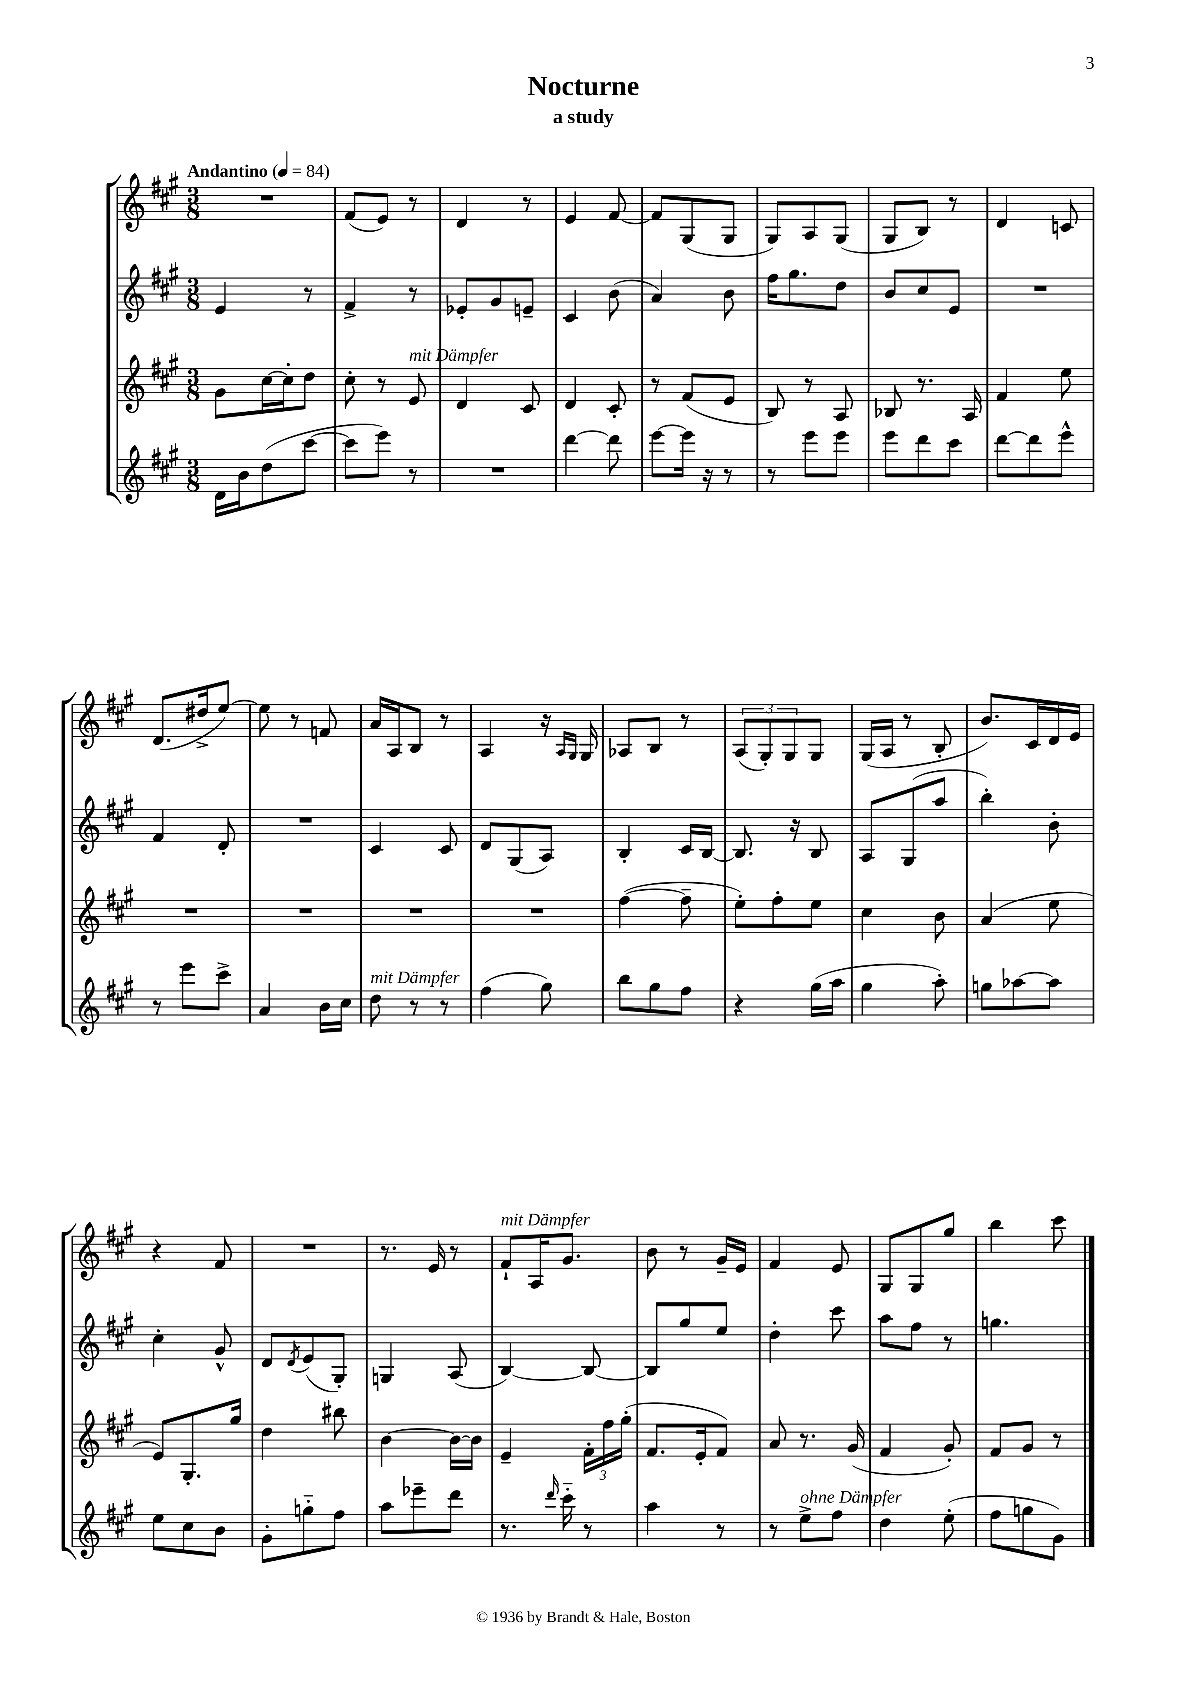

**kern	**kern	**kern	**kern
*staff4	*staff3	*staff2	*staff1
*clefG2	*clefG2	*clefG2	*clefG2
*k[f#c#g#]	*k[f#c#g#]	*k[f#c#g#]	*k[f#c#g#]
*M3/8	*M3/8	*M3/8	*M3/8
*MM84	*MM84	*MM84	*MM84
16d	8g#	4e	4.r
16b	.	.	.
(8dd	[16cc#	.	.
.	16cc#']	.	.
[8ccc#	8dd	8r	.
=	=	=	=
8ccc#]	8cc#'	4f#^	(8f#
8eee)	8r	.	8e)
8r	8e	8r	8r
=	=	=	=
4.r	4d	8e-'	4d
.	.	8g#	.
.	8c#	8e~	8r
=	=	=	=
[4ddd	4d	4c#	4e
8ddd]	8c#'	(8b	[8f#
=	=	=	=
[8eee	8r	4a)	8f#]
16eee]	(8f#	.	(8G#
16r	.	.	.
8r	8e	8b	8G#
=	=	=	=
8r	8B)	16ff#	8G#)
.	.	8.gg#	.
8eee	8r	.	8A
8eee	8A	8dd	(8G#
=	=	=	=
8eee	8B-	8b	8G#
8ddd	8.r	8cc#	8B)
8ccc#	.	8e	8r
.	16A	.	.
=	=	=	=
[8ddd	4f#	4.r	4d
8ddd]	.	.	.
8eee^^	8ee	.	8c
=	=	=	=
8r	4.r	4f#	(8.d
8eee	.	.	.
.	.	.	16dd#^
8ccc#^	.	8d'	[8ee)
=	=	=	=
4a	4.r	4.r	8ee]
.	.	.	8r
16b	.	.	8f
16cc#	.	.	.
=	=	=	=
8dd	4.r	4c#	16a
.	.	.	16A
8r	.	.	8B
8r	.	8c#	8r
=	=	=	=
(4ff#	4.r	8d	4A
.	.	(8G#	.
8gg#)	.	8A)	16r
.	.	.	16qqA
.	.	.	16qqG#
.	.	.	16G#
=	=	=	=
8bb	([4ff#	4B'	8A-
8gg#	.	.	8B
8ff#	8ff#~]	16c#	8r
.	.	[16B	.
=	=	=	=
4r	8ee')	8.B]	(12A
.	.	.	12G#')
.	8ff#'	.	.
.	.	.	12G#
.	.	16r	.
(16gg#	8ee	8B	8G#
16aa	.	.	.
=	=	=	=
4gg#	4cc#	8A	(16G#
.	.	.	16A
.	.	(8G#	8r
8aa')	8b	8aa	8B'
=	=	=	=
8gg	(4a	4bb')	8.b)
[8aa-	.	.	.
.	.	.	16c#
8aa-]	8ee	8b'	16d
.	.	.	16e
=	=	=	=
8ee	8e)	4cc#'	4r
8cc#	8.G#'	.	.
8b	.	8g#^^	8f#
.	16gg#	.	.
=	=	=	=
8g#'	4dd	8d	4.r
.	.	8qd	.
8gg'~	.	(8e	.
8ff#	8bb#	8G#')	.
=	=	=	=
8aa	[4b	4G	8.r
8eee-~	.	.	.
.	.	.	16e
8ddd	16b_	(8A	8r
.	16b]	.	.
=	=	=	=
8.r	4e~	[4B)	8f#`
.	.	.	16A
16qqddd	.	.	.
16ccc#'~	.	.	8.g#
8r	24f#'	8B_	.
.	24ff#	.	.
.	(24gg#'	.	.
=	=	=	=
4aa	8.f#	8B]	8b
.	.	8gg#	8r
.	16e'	.	.
8r	8f#)	8ee	16g#~
.	.	.	16e
=	=	=	=
8r	8a	4dd'	4f#
8ee^	8.r	.	.
8ff#	.	8ccc#	8e
.	(16g#	.	.
=	=	=	=
4dd	4f#	8aa	8G#
.	.	8ff#	8G#
(8ee'	8g#')	8r	8gg#
=	=	=	=
8ff#	8f#	4.gg	4bb
8gg	8g#	.	.
8g#)	8r	.	8ccc#
==	==	==	==
*-	*-	*-	*-
